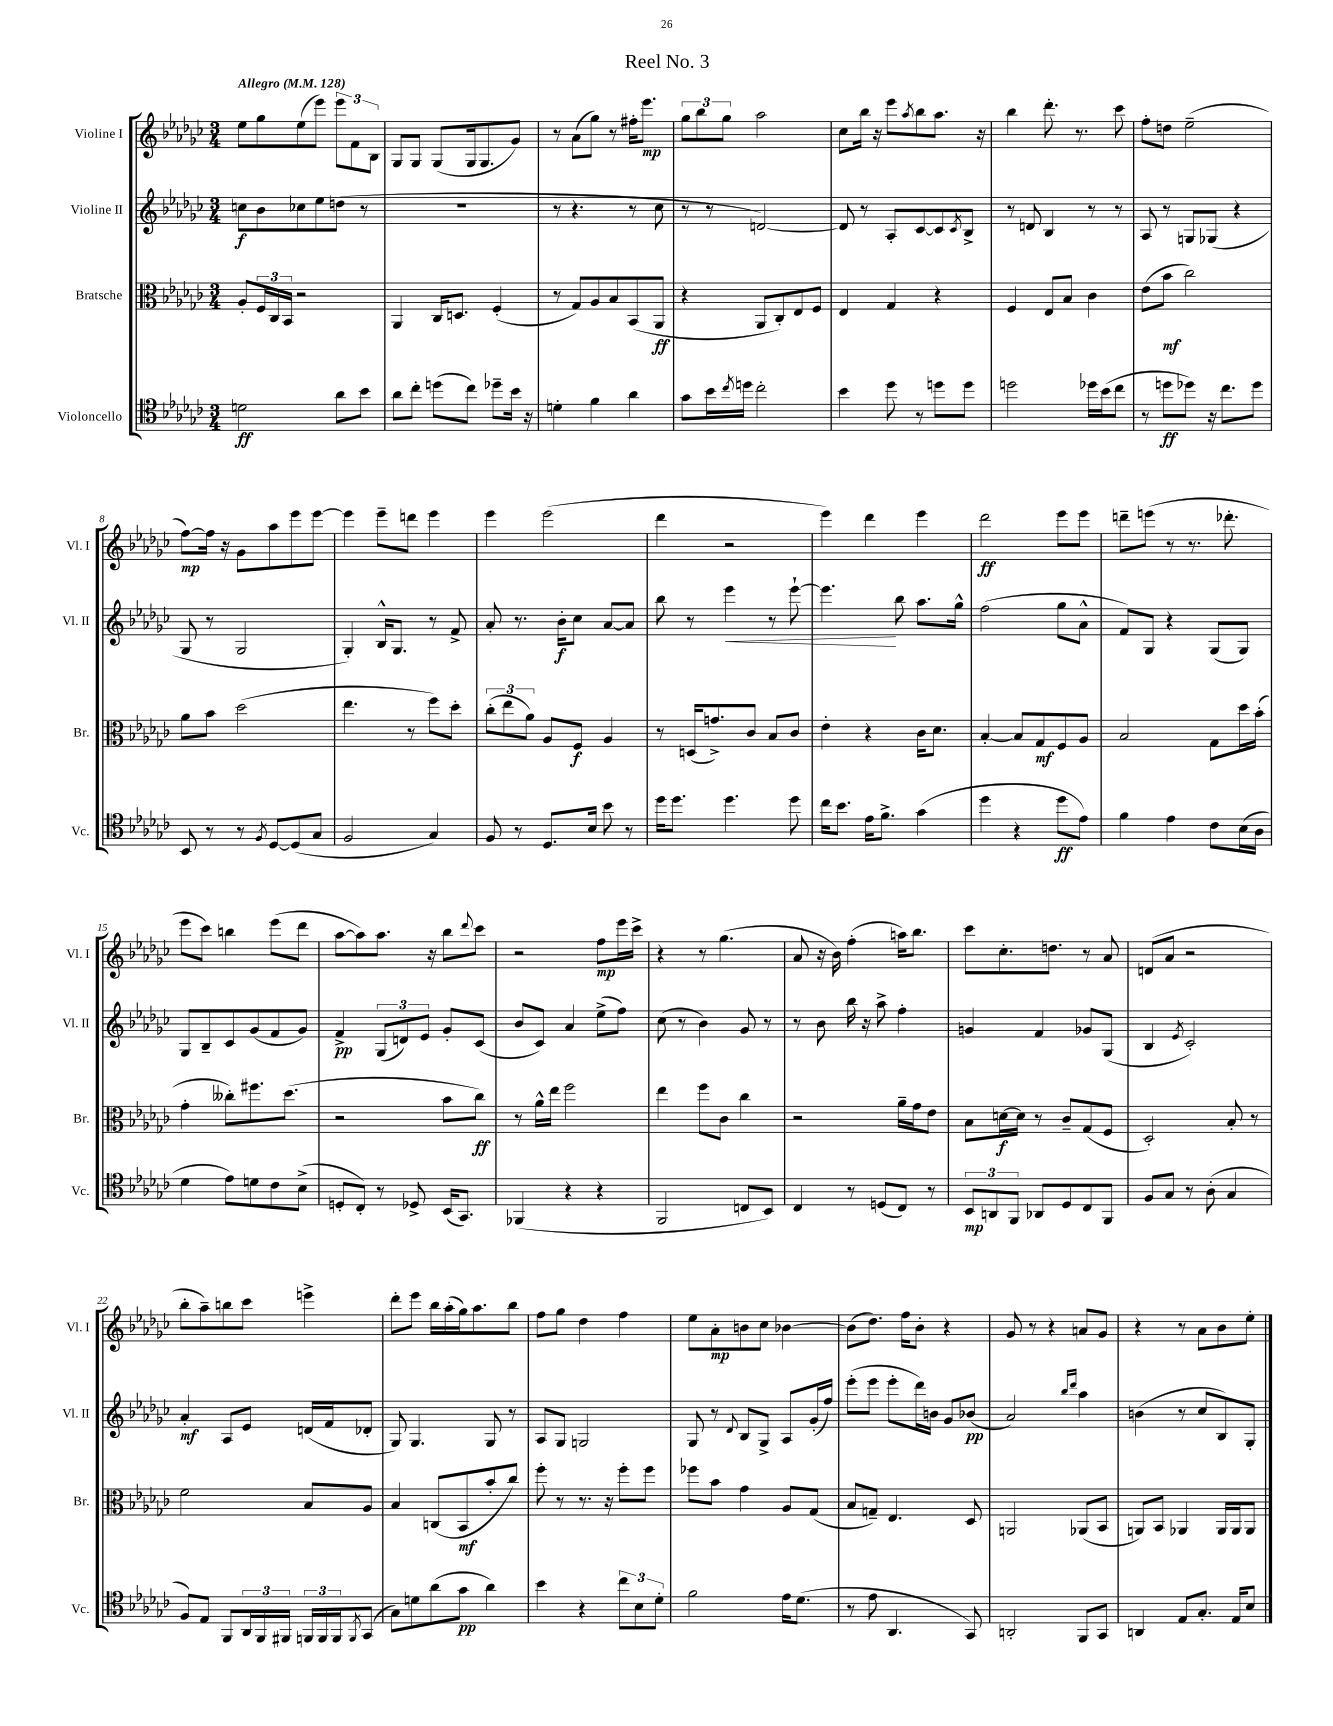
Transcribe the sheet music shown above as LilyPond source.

\header { title = "Reel No. 3" }
<<
\new StaffGroup <<
\new Staff = "s0" \with { instrumentName = "Violine I" shortInstrumentName = "Vl. I" } {
    \clef treble \key ges \major \numericTimeSignature \time 3/4 \tempo "Allegro" 4 = 128
    ees''8 ges''8 ees''8( ees'''8) \tuplet 3/2 { ees'''8 f'8 bes8 } |
    ges8 ges8 ges8( ges16 ges8. ges'8) |
    r8 aes'8( ges''8) r8 fis''16-. ees'''8.\mp |
    \tuplet 3/2 { ges''8 bes''8 ges''8 } aes''2 |
    ces''8 bes''16 r16 ees'''8 \acciaccatura { aes''8 } bes''8 aes''8. r16 |
    bes''4 des'''8.-. r8. ces'''8 |
    f''8-. d''8 ees''2--( |
    f''8~\mp) f''16 r16 ges'8 aes''8 ees'''8 ees'''8~ |
    ees'''4 ees'''8-- d'''8 ees'''4 |
    ees'''4 ees'''2( |
    des'''4 r2 |
    ees'''4) des'''4 ees'''4 |
    des'''2\ff ees'''8 ees'''8 |
    d'''8-- e'''8( r8 r8. des'''8.-. |
    ees'''8 ces'''8) b''4 ees'''8( des'''8 |
    aes''8~ aes''8) aes''8. r16 bes''8 \appoggiatura { des'''8 } ces'''8 |
    r2 f''8\mp ees'''16 ces'''16-> |
    r4 r8 ges''4.( |
    aes'8 r16 bes'16) f''4-.( a''16) bes''8. |
    ces'''8 ces''8.-. d''8. r8 aes'8 |
    d'8( aes'8 r2 |
    bes''8-. aes''8--) b''8 ces'''8 e'''4-> |
    des'''8-. ees'''8 bes''16 aes''16-.( ges''16) aes''8. bes''8 |
    f''8 ges''8 des''4 f''4 |
    ees''8 aes'8-.\mp b'8 ces''8 bes'4~ |
    bes'8( des''8.) f''16 bes'8-. r4 |
    ges'8 r8 r4 a'8 ges'8 |
    r4 r8 aes'8 bes'8 ees''8-. \bar "|." |
}
\new Staff = "s1" \with { instrumentName = "Violine II" shortInstrumentName = "Vl. II" } {
    \clef treble \key ges \major \numericTimeSignature \time 3/4
    c''8\f bes'8 ces''8 ees''8 d''8( r8 |
    R2. |
    r8 r4. r8 ces''8 |
    r8 r8 d'2~) |
    d'8 r8 aes8-. ces'8~ ces'8 \acciaccatura { ces'8 } bes8-> |
    r8 d'8 bes4 r8 r8 |
    aes8 r8 g8 ges8( r4 |
    ges8 r8 ges2 |
    ges4-.) bes16-^ ges8. r8 f'8-> |
    aes'8-. r8. bes'16-.\f ces''8 aes'8~ aes'8 |
    bes''8 r8 ees'''4\< r8 ees'''8~-! |
    ees'''4.\! bes''8 aes''8. ges''16-^ |
    f''2( ges''8 aes'8-^ |
    f'8) ges8 r4 ges8( ges8) |
    ges8 bes8-- ces'8 ges'8( f'8 ges'8) |
    f'4->\pp \tuplet 3/2 { ges8( d'8) ees'8 } ges'8-. ces'8( |
    bes'8 ces'8) aes'4 ees''8->( f''8) |
    ces''8( r8 bes'4) ges'8 r8 |
    r8 bes'8 bes''16 r16 aes''8-> f''4-. |
    g'4 f'4 ges'8 ges8( |
    bes4 \acciaccatura { ees'8 } ces'2-.) |
    aes'4-.\mf aes8 ees'8 d'16( f'16 des'8-. |
    ges8) ges4. ges8 r8 |
    aes8 ges8 g2 |
    ges8 r8 \appoggiatura { des'8 } bes8 ges8-> aes8 ges'16-.( f''16) |
    ees'''8-.( ees'''8 ees'''8-. des'''16) b'16 ges'8 bes'8\pp( |
    aes'2) \grace { bes''16 des'''16 } aes''4 |
    b'4( r8 ces''8 bes8) ges8-. \bar "|." |
}
\new Staff = "s2" \with { instrumentName = "Bratsche" shortInstrumentName = "Br." } {
    \clef alto \key ges \major \numericTimeSignature \time 3/4
    aes8-. \tuplet 3/2 { f16 ces16 bes,16 } r2 |
    aes,4 ces16 d8. f4-.( |
    r8 ges8) aes8 bes8 bes,8( aes,8\ff |
    r4 aes,8 ces8-.) ees8 f8 |
    ees4 ges4 r4 |
    f4 ees8 bes8 ces'4 |
    ees'8( bes'8\mf ces''2) |
    aes'8 bes'8 des''2( |
    ees''4. r8 f''8) des''8-. |
    \tuplet 3/2 { ces''8-.( ees''8 aes'8) } aes8 f8\f aes4 |
    r8 d16( g'8.->) ces'8 bes8 ces'8 |
    ees'4-. r4 ces'16 des'8. |
    bes4~-. bes8 ges8\mf f8 aes8 |
    bes2 ges8 des''16 bes'16-.( |
    ges'4-. ceses''8-.) fis''8. des''8.( |
    r2 bes'8 ces''8\ff) |
    r8 aes'16-^ ees''16 f''2 |
    ees''4 f''8 ces'8 ces''4 |
    r2 aes'16-- ges'16 ees'8 |
    bes8 d'16~\f d'16 r8 ces'8-- ges8( f8 |
    des2-.) bes8-. r8 |
    f'2 bes8 aes8 |
    bes4 c8( bes,8\mf bes'8-. ces''8) |
    f''8-. r8 r8. r16 f''8-. f''8 |
    fes''8 bes'8 ges'4 aes8 ges8( |
    bes8 g8--) ees4. des8 |
    a,2 aes,8( bes,8 |
    a,8) bes,8 aes,4 aes,16 aes,16 aes,8 \bar "|." |
}
\new Staff = "s3" \with { instrumentName = "Violoncello" shortInstrumentName = "Vc." } {
    \clef tenor \key ges \major \numericTimeSignature \time 3/4
    d'2\ff aes'8 bes'8 |
    aes'8 ces''8-. d''8( ces''8) des''8-- bes'16 r16 |
    d'4-. f'4 aes'4 |
    ges'8 bes'16 \acciaccatura { ces''8 } d''16 ces''2-. |
    bes'4 des''8 r8 d''8 d''8 |
    d''2 des''16 bes'16( ces''8 |
    r8 d''8\ff des''8) r16 ces''8. des''8 |
    bes,8 r8 r8 \acciaccatura { f8 } des8~ des8( ges8 |
    f2 ges4) |
    f8 r8 des8. bes16 bes'8 r8 |
    des''16 des''8. des''4. des''8 |
    ces''16 bes'8. ees'16 f'8.-> ges'4( |
    des''4 r4 des''8\ff ees'8) |
    f'4 ees'4 ces'8 bes16( aes16 |
    des'4 ees'8) d'8 ces'8 bes8->( |
    d8-. ces8-.) r8 des8-> bes,16( ges,8.) |
    fes,4( r4 r4 |
    f,2 c8 bes,8) |
    ces4 r8 d8( ces8) r8 |
    \tuplet 3/2 { bes,8\mp a,8 f,8 } aes,8 des8 ces8 f,8 |
    f8 ges8 r8 aes8-.( ges4 |
    f8) ees8 f,8 \tuplet 3/2 { aes,16 f,16 fis,16 } \tuplet 3/2 { f,16 f,16 f,16 } \acciaccatura { f,8 } ges,8( |
    ges8) d'8 aes'8( ges'8\pp aes'4) |
    bes'4 r4 \tuplet 3/2 { ces''8 bes8 des'8-. } |
    f'2 ees'16 des'8.( |
    r8 ees'8 aes,4. ges,8) |
    a,2-. f,8 ges,8 |
    a,4 ees8 ges8.-. ees16 bes8 \bar "|." |
}
>>
>>
